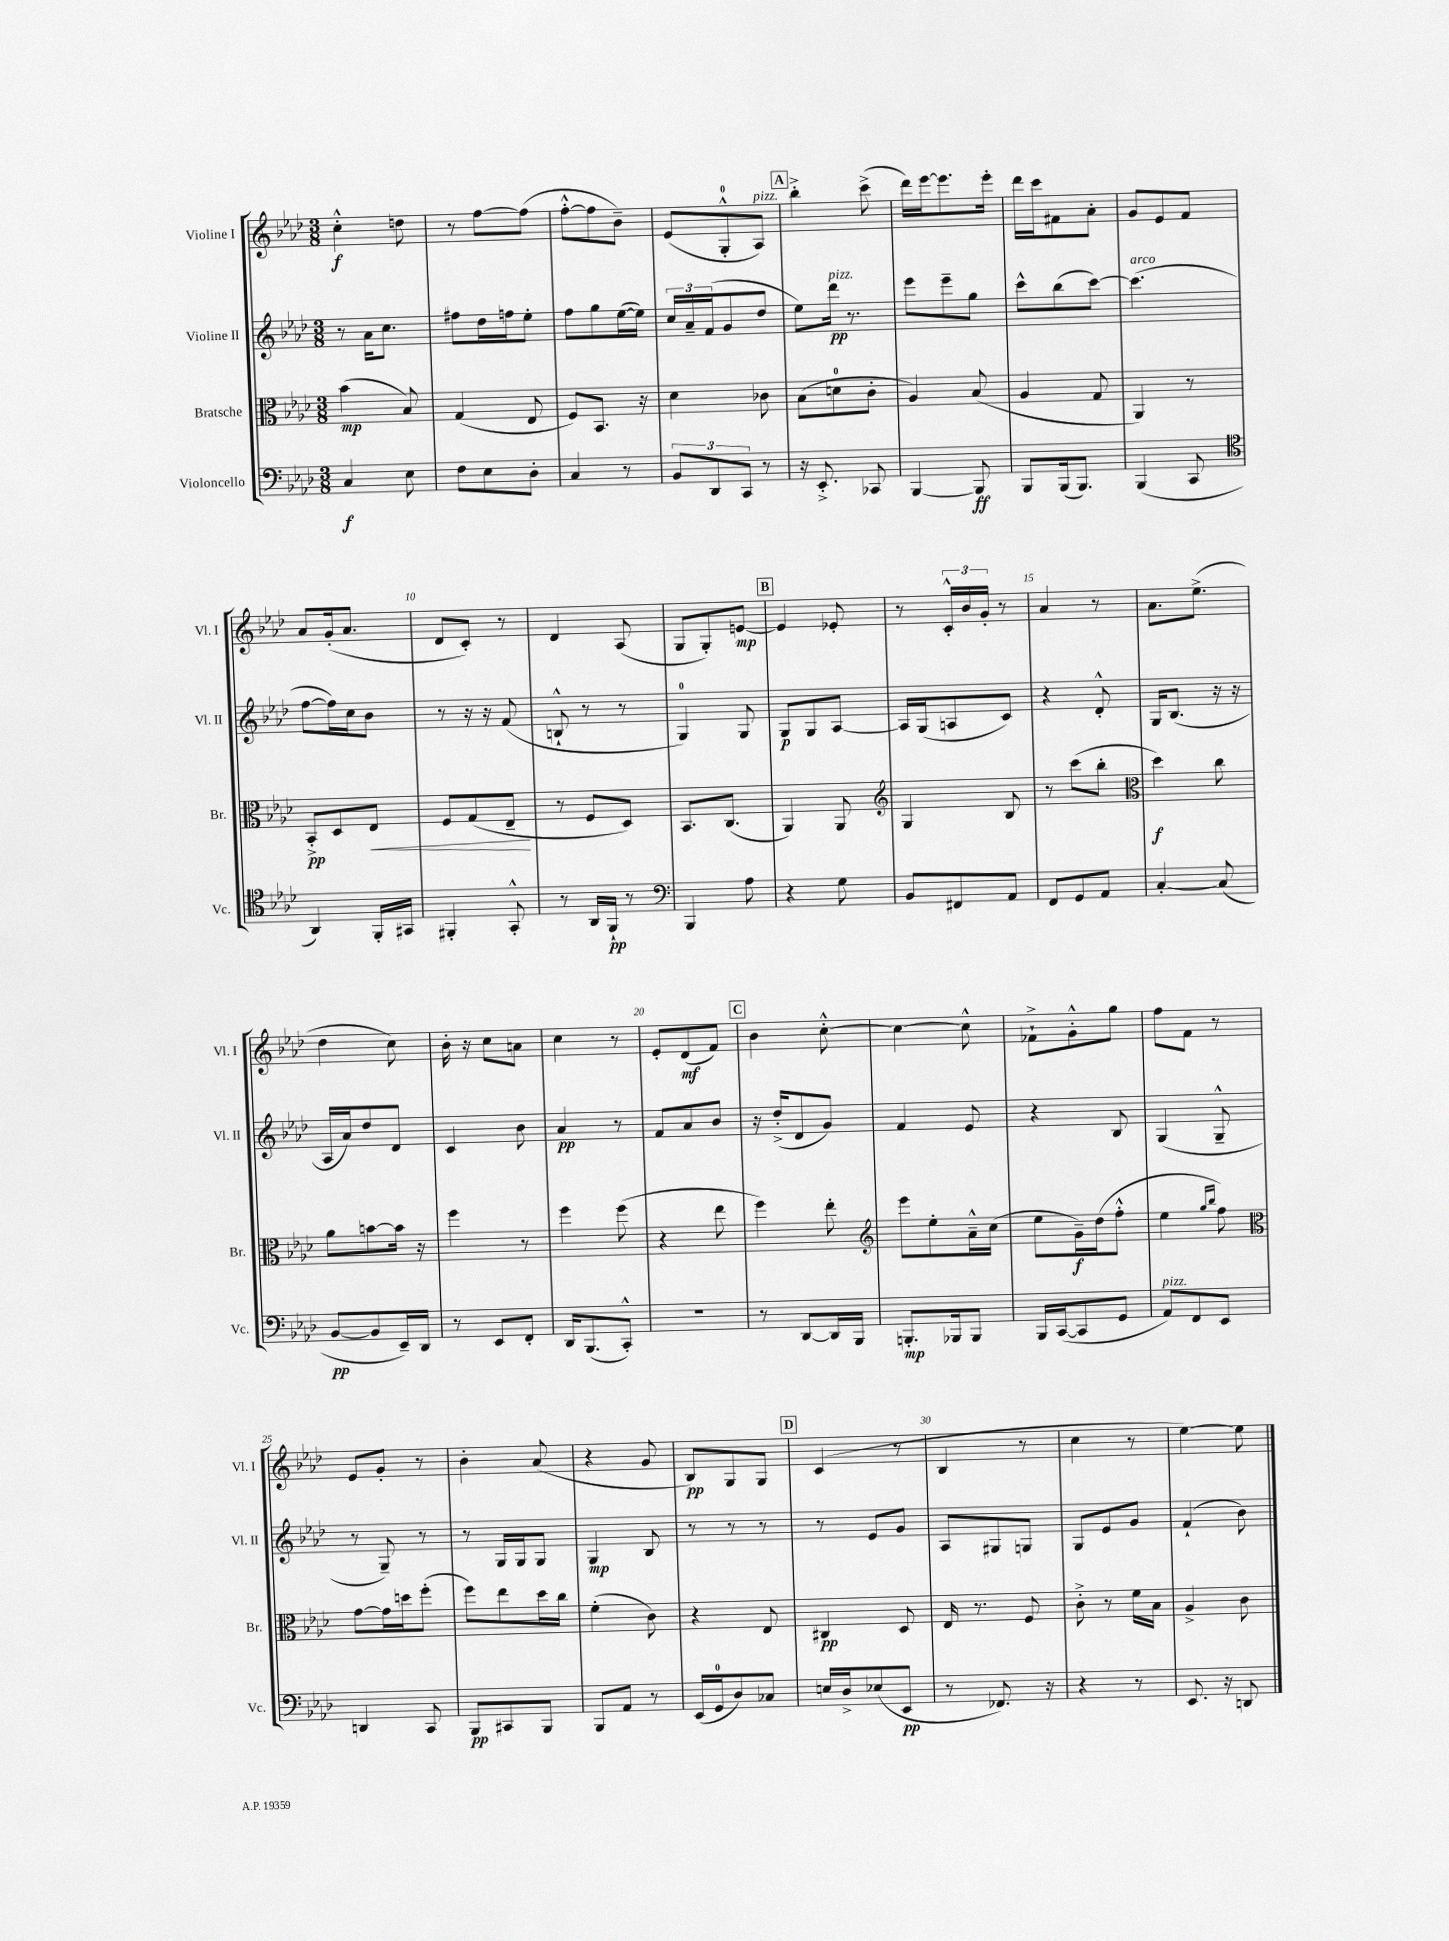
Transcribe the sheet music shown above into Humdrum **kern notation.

**kern	**dynam	**kern	**dynam	**kern	**dynam	**kern	**dynam
*part4	*part4	*part3	*part3	*part2	*part2	*part1	*part1
*staff4	*staff4	*staff3	*staff3	*staff2	*staff2	*staff1	*staff1
*I"Violoncello	*	*I"Bratsche	*	*I"Violine II	*	*I"Violine I	*
*I'Vc.	*	*I'Br.	*	*I'Vl. II	*	*I'Vl. I	*
*clefF4	*	*clefC3	*	*clefG2	*	*clefG2	*
*k[b-e-a-d-]	*	*k[b-e-a-d-]	*	*k[b-e-a-d-]	*	*k[b-e-a-d-]	*
*M3/8	*	*M3/8	*	*M3/8	*	*M3/8	*
=1	=1	=1	=1	=1	=1	=1	=1
4C/	f	(4b-\	mp	8r	.	4cc'^^\	f
.	.	.	.	16a-\KL	.	.	.
.	.	.	.	8.cc\J	.	.	.
8E-\	.	8B-/)	.	.	.	8ddn\	.
=2	=2	=2	=2	=2	=2	=2	=2
8F\L	.	(4G/	.	8ff#X\L	.	8r	.
8E-\	.	.	.	16dd-\L	.	[8ff\L	.
.	.	.	.	16ffn\J	.	.	.
8D-'\J	.	8E-/	.	8ee-'\J	.	(8ff\J]	.
=3	=3	=3	=3	=3	=3	=3	=3
4C/	.	8F/L)	.	8ff\L	.	[8ff'^^\L	.
.	.	8.BB-/J	.	8gg\	.	8ff\]	.
8r	.	.	.	([16ee-\L	.	8b-~\J)	.
.	.	16r	.	16ee-\JJ])	.	.	.
=4	=4	=4	=4	=4	=4	=4	=4
12BB-/L	.	4d-\	.	24cc/LL	.	(8e-/L	.
.	.	.	.	24a-~/	.	.	.
12DD-/	.	.	.	(24f/J	.	.	.
.	.	.	.	8g/	.	8G'^^/	.
12CC/J	.	.	.	.	.	.	.
!	!	!	!	!	!	!LO:TX:a:i:t=pizz.	!
8r	.	8c-X\	.	8dd-/J	.	8A-/J)	.
!!LO:REH:place=s1:t=A
=5	=5	=5	=5	=5	=5	=5	=5
16r	.	(8B-\L	.	8ee-\L)	.	4bb-'^\	.
8.EE-'^/	.	.	.	.	.	.	.
!	!	!	!	!LO:TX:a:i:t=pizz.	!	!	!
.	.	8dn\	.	16ddd-\Jk	pp	.	.
.	.	.	.	8.r	.	.	.
8CC-X/	.	8c'\J	.	.	.	(8ccc^\	.
=6	=6	=6	=6	=6	=6	=6	=6
[4BBB-/	.	4A-/)	.	8eee-\L	.	16ddd-\LL)	.
.	.	.	.	.	.	[16eee-\J	.
.	.	.	.	8eee-~\	.	8.eee-\]	.
8BBB-/]	ff	(8B-/	.	8gg\J	.	.	.
.	.	.	.	.	.	16eee-'\Jk	.
=7	=7	=7	=7	=7	=7	=7	=7
8BBB-/L	.	4A-/	.	8ccc^^\L	.	16ddd-\LL	.
.	.	.	.	.	.	16ccc\J	.
(16BBB-/k	.	.	.	(8bb-\	.	8f#X\	.
8.BBB-/J)	.	.	.	.	.	.	.
.	.	8G/	.	[8ccc\J)	.	8a-'\J	.
=8	=8	=8	=8	=8	=8	=8	=8
!	!	!	!	!LO:TX:a:i:t=arco	!	!	!
(4BBB-/	.	4AA-/)	.	(4.ccc\]	.	8g/L	.
.	.	.	.	.	.	8e-/	.
8CC/	.	8r	.	.	.	8f/J	.
!!LO:LB:g=z
=9	=9	=9	=9	=9	=9	=9	=9
*clefC4	*	*	*	*	*	*	*
4AA-/)	.	8BB-'^/L	pp	[8ff\L	.	8a-/L	.
.	.	8D-/	.	16ff\L])	.	(16g'/k	.
.	.	.	.	16cc\J	.	8.a-/J	.
!	!	!	!LO:HP:b	!	!	!	!
16FF'/LL	.	8E-/J	<	8b-\J	.	.	.
16GG#X/JJ	.	.	.	.	.	.	.
=10	=10	=10	=10	=10	=10	=10	=10
4FF#X'/	.	8F/L	.	8r	.	8d-/L	.
.	.	(8G/	.	16r	.	8c'/J)	.
.	.	.	.	16r	.	.	.
8GG'^^/	.	8E-~/J	.	(8f/	.	8r	.
.	.	.	[	.	.	.	.
=11	=11	=11	=11	=11	=11	=11	=11
8r	.	8r	.	8Bn`^^/	.	4d-/	.
16AA-/LL	.	8F/L	.	8r	.	.	.
16FF`/JJ	pp	.	.	.	.	.	.
8r	.	8D-/J)	.	8r	.	(8A-/	.
=12	=12	=12	=12	=12	=12	=12	=12
*clefF4	*	*	*	*	*	*	*
4BBB-/	.	8.BB-/L	.	4G/)	.	8G/L	.
.	.	.	.	.	.	8G'/)	.
.	.	(8.C/J	.	.	.	.	.
8A-\	.	.	.	8G/	.	[8en/J	mp
!!LO:REH:place=s1:t=B
=13	=13	=13	=13	=13	=13	=13	=13
4r	.	4AA-/)	.	8G/L	p	4e/]	.
.	.	.	.	8G/	.	.	.
8G\	.	8AA-/	.	[8A-/J	.	8e-X'/	.
=14	=14	=14	=14	=14	=14	=14	=14
*	*	*clefG2	*	*	*	*	*
8BB-/L	.	4G/	.	16A-/LL]	.	8r	.
.	.	.	.	(16G/J	.	.	.
8FF#X/	.	.	.	8An/	.	24c'^^/LL	.
.	.	.	.	.	.	24b-/	.
.	.	.	.	.	.	24g'/JJ	.
8AA-/J	.	8B-/	.	8c/J)	.	8r	.
=15	=15	=15	=15	=15	=15	=15	=15
8FF/L	.	8r	.	4r	.	4a-/	.
8GG/	.	(8ccc\L	.	.	.	.	.
8AA-/J	.	8bb-'\J	.	8d-'^^/	.	8r	.
=16	=16	=16	=16	=16	=16	=16	=16
*	*	*clefC3	*	*	*	*	*
[4C'/	.	4dd-\)	f	16G/KL	.	8.a-\L	.
.	.	.	.	(8.B-/J	.	.	.
.	.	.	.	.	.	(8.ee-^\J	.
(8C/]	.	8cc\	.	16r	.	.	.
.	.	.	.	16r	.	.	.
!!LO:LB:g=z
=17	=17	=17	=17	=17	=17	=17	=17
[8BB-/L	pp	8a-\L	.	16A-/LL	.	4dd-\	.
.	.	.	.	16a-/J)	.	.	.
8BB-/]	.	[8bn\	.	8dd-/	.	.	.
16EE-~/L)	.	16b\Jk]	.	8d-/J	.	8cc\)	.
16DD-/JJ	.	16r	.	.	.	.	.
=18	=18	=18	=18	=18	=18	=18	=18
8r	.	4ff\	.	4c/	.	16b-'\	.
.	.	.	.	.	.	16r	.
8EE-/L	.	.	.	.	.	8cc\L	.
8FF'/J	.	8r	.	8b-\	.	8an\J	.
=19	=19	=19	=19	=19	=19	=19	=19
16DD-/KL	.	4ff\	.	4a-/	pp	4cc\	.
(8.BBB-/	.	.	.	.	.	.	.
8CC'^^/J)	.	(8ff\	.	8r	.	8r	.
=20	=20	=20	=20	=20	=20	=20	=20
4.r	.	4r	.	8f/L	.	8e-'/L	.
.	.	.	.	8a-/	.	(8d-/	mf
.	.	8ee-\	.	8b-/J	.	8f/J)	.
!!LO:REH:place=s1:t=C
=21	=21	=21	=21	=21	=21	=21	=21
8r	.	4ff\)	.	16r	.	4b-\	.
.	.	.	.	(16dd-'^/KL	.	.	.
[8DD-/L	.	.	.	8d-/	.	.	.
16DD-/L]	.	8ee-'\	.	8g/J)	.	[8cc'^^\	.
16BBB-/JJ	.	.	.	.	.	.	.
=22	=22	=22	=22	=22	=22	=22	=22
*	*	*clefG2	*	*	*	*	*
8.BBBn'/L	mp	8eee-\L	.	4f/	.	4cc\_	.
.	.	8ee-'\	.	.	.	.	.
16BBB-X/k	.	.	.	.	.	.	.
8BBB-/J	.	16a-~^^\L	.	8e-/	.	8cc^^\]	.
.	.	(16cc\JJ	.	.	.	.	.
=23	=23	=23	=23	=23	=23	=23	=23
16BBB-/LL	.	8ee-\L	.	4r	.	8f-X`^\L	.
([16CC/J	.	.	.	.	.	.	.
8CC/]	.	16g~\L)	f	.	.	8g'^^\	.
.	.	(16dd-\J	.	.	.	.	.
8GG/J	.	8ff'^^\J	.	8B-/	.	8gg\J	.
=24	=24	=24	=24	=24	=24	=24	=24
!LO:TX:a:i:t=pizz.	!	!	!	!	!	!	!
8AA-/L)	.	4ee-\	.	(4G/	.	8ff\L	.
8FF/	.	.	.	.	.	8f\J	.
.	.	16qqgg/LL	.	.	.	.	.
.	.	16qqbb-/JJ	.	.	.	.	.
8EE-/J	.	8ff\)	.	8G~^^/	.	8r	.
!!LO:LB:g=z
=25	=25	=25	=25	=25	=25	=25	=25
*	*	*clefC3	*	*	*	*	*
4DDn/	.	[8g\L	.	8r	.	8e-/L	.
.	.	16g\L]	.	8G~/)	.	8g'/J	.
.	.	16ddn\J	.	.	.	.	.
8CC/	.	(8ff'\J	.	8r	.	8r	.
=26	=26	=26	=26	=26	=26	=26	=26
8BBB-/L	pp	8ff\L)	.	8r	.	4b-'\	.
8CC#X/	.	8ee-\	.	16G/LL	.	.	.
.	.	.	.	16G/J	.	.	.
8BBB-/J	.	16dd-\L	.	8G/J	.	(8a-/	.
.	.	16cc\JJ	.	.	.	.	.
=27	=27	=27	=27	=27	=27	=27	=27
8BBB-/L	.	(4f'\	.	4G/	mp	4r	.
8AA-/J	.	.	.	.	.	.	.
8r	.	8c\)	.	8B-/	.	8g/	.
=28	=28	=28	=28	=28	=28	=28	=28
(16EE-/LL	.	4r	.	8r	.	8B-/L)	pp
16GG/J	.	.	.	.	.	.	.
8D-/)	.	.	.	8r	.	8G/	.
8C-X/J	.	8E-/	.	8r	.	8G/J	.
!!LO:REH:place=s1:t=D
=29	=29	=29	=29	=29	=29	=29	=29
16En/LL	.	4C#X/	pp	8r	.	(4c/	.
16D-^/J	.	.	.	.	.	.	.
(8E-X/	.	.	.	8e-/L	.	.	.
8EE-/J	pp	8D-/	.	8g/J	.	8r	.
=30	=30	=30	=30	=30	=30	=30	=30
8r	.	16E-/	.	8A-/L	.	4B-/	.
.	.	8.r	.	.	.	.	.
8.FF-X/)	.	.	.	8G#X/	.	.	.
.	.	8F/	.	8Gn/J	.	8r	.
16r	.	.	.	.	.	.	.
=31	=31	=31	=31	=31	=31	=31	=31
4r	.	8c'^\	.	8G/L	.	4cc\	.
.	.	8r	.	8e-/	.	.	.
8r	.	16f\LL	.	8g/J	.	8r	.
.	.	16B-\JJ	.	.	.	.	.
=32	=32	=32	=32	=32	=32	=32	=32
8.EE-/	.	4A-^/	.	(4f`/	.	[4ee-\)	.
16r	.	.	.	.	.	.	.
8DDn/	.	8c\	.	8b-\)	.	8ee-\]	.
==	==	==	==	==	==	==	==
*-	*-	*-	*-	*-	*-	*-	*-
